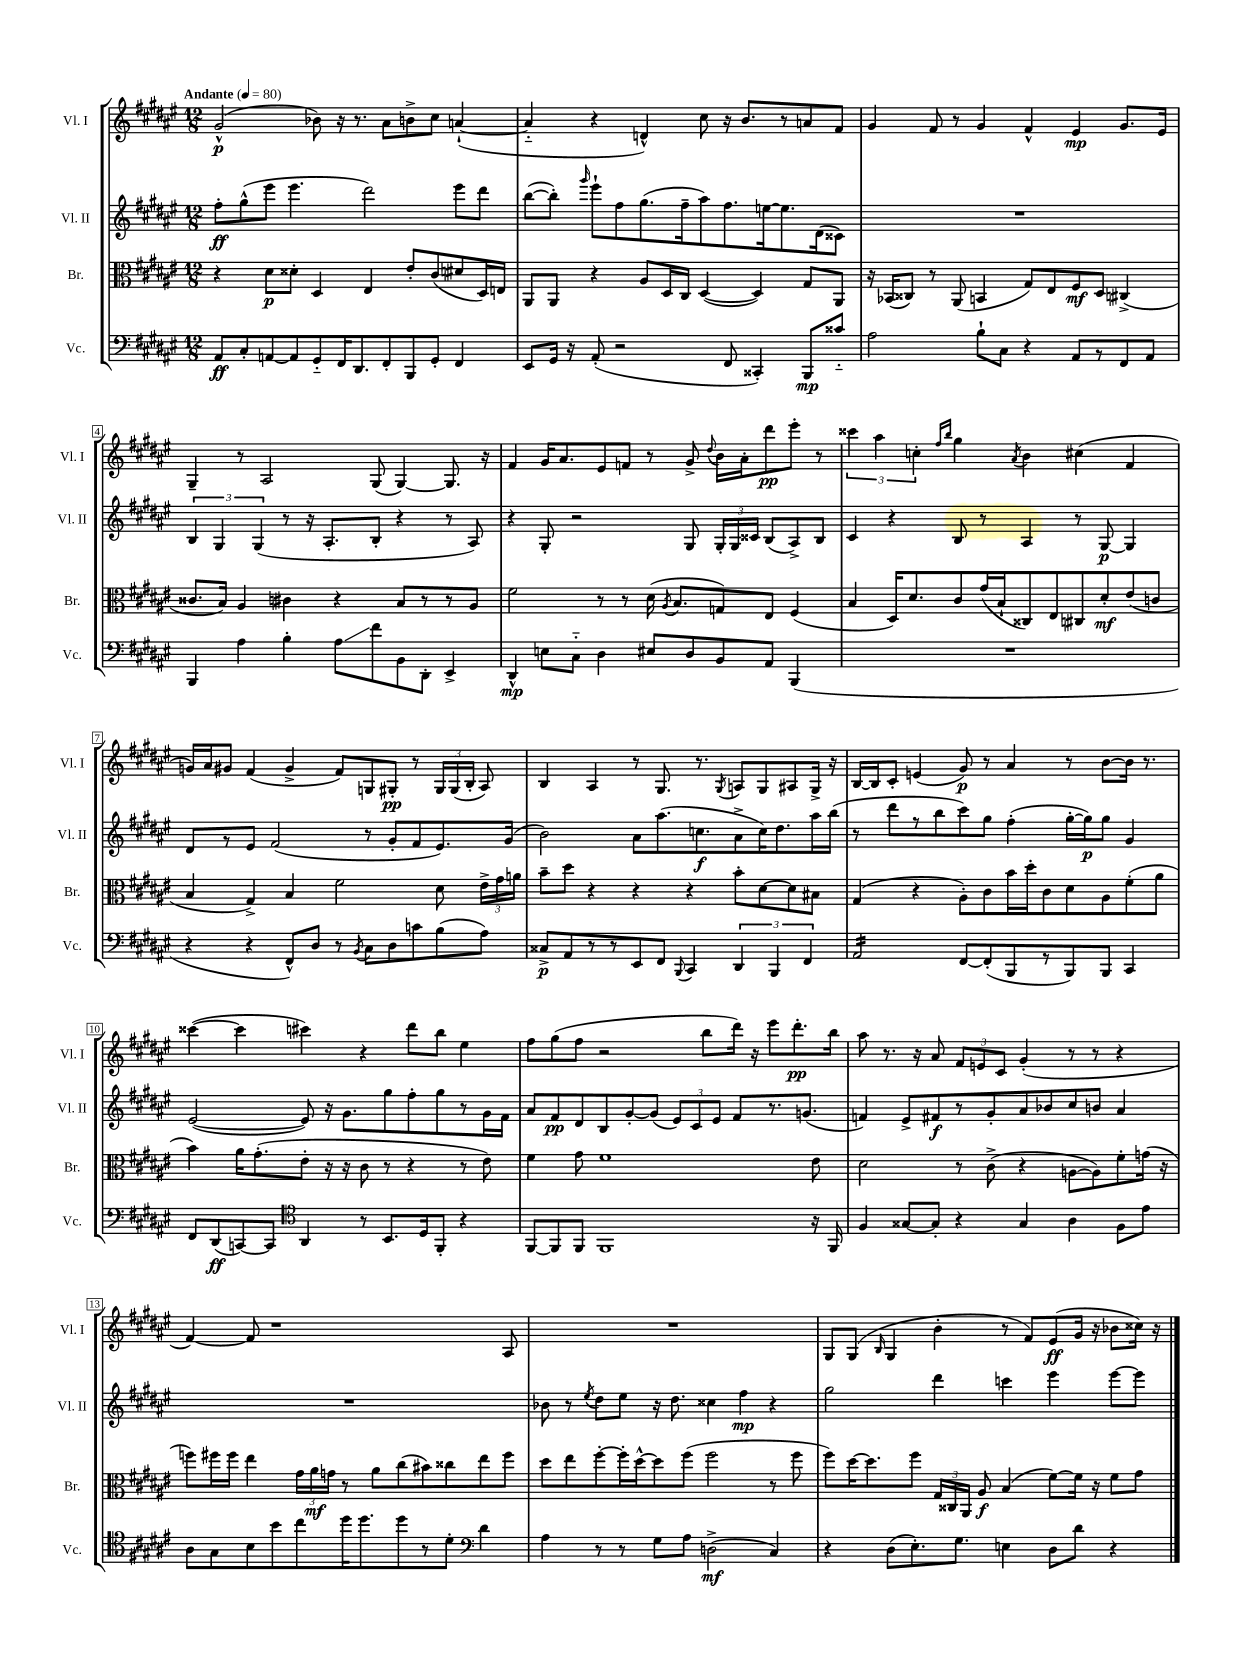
<<
\new StaffGroup <<
\new Staff = "s0" \with { instrumentName = "Vl. I" shortInstrumentName = "Vl. I" } {
    \clef treble \key fis \major \numericTimeSignature \time 12/8 \tempo "Andante" 4 = 80
    \autoBeamOff gis'2-^\p( bes'8) r16 r8. ais'8[ b'8-> cis''8] a'4~-!( |
    a'4-_ r4 d'4-^) cis''8 r16 b'8.[ r8 a'8 fis'8] |
    gis'4 fis'8 r8 gis'4 fis'4-^ eis'4\mp gis'8.[ eis'16] |
    gis4-- r8 ais2 gis8( gis4~) gis8. r16 |
    fis'4 gis'16[ ais'8. eis'8 f'8] r8 gis'8-> \appoggiatura { dis''8 } b'16[ ais'16-. dis'''8\pp eis'''8]-. r8 |
    \tuplet 3/2 { cisis'''4 ais''4 c''4-. } \grace { fis''16[ b''16] } gis''4 \acciaccatura { ais'8 } b'4 cis''4( fis'4 |
    g'16[) ais'16 gis'8] fis'4( gis'4-> fis'8[) g8 gis8]-.\pp r8 \tuplet 3/2 { gis16[ gis16( b16]-. } ais8) |
    b4 ais4 r8 gis8. r8. \acciaccatura { gis8 } a8[ gis8 ais8 gis16]-> r16 |
    b16[~ b16 cis'8]-. e'4( gis'8\p) r8 ais'4 r8 b'8[~ b'16] r8. |
    cisis'''4~( cisis'''4 cis'''4) r4 dis'''8[ b''8] eis''4 |
    fis''8[ gis''8( fis''8] r2 b''8[ dis'''16]) r16 eis'''8[ dis'''8.-.\pp b''16] |
    ais''8 r8. r16 ais'8 \tuplet 3/2 { fis'8[ e'8 cis'8] } gis'4-.( r8 r8 r4 |
    fis'4~) fis'8 r1 ais8 |
    R1. |
    gis8[ gis8]( \grace { b16 } gis4 b'4-. r8 fis'8[) eis'8\ff( gis'16] r16 bes'8[ cisis''16]) r16 \bar "|." |
}
\new Staff = "s1" \with { instrumentName = "Vl. II" shortInstrumentName = "Vl. II" } {
    \clef treble \key fis \major \numericTimeSignature \time 12/8
    \autoBeamOff fis''8[-.\ff gis''8-^( eis'''8] eis'''4. dis'''2) eis'''8[ dis'''8] |
    b''8[~( b''8]-.) \grace { gis'''16 } eis'''8[-! fis''8 gis''8.( fis''16-- ais''8) fis''8. e''16~ e''8. dis'16( cisis'8]) |
    R1. |
    \tuplet 3/2 { b4 gis4 gis4( } r8 r16 ais8.[-. b8]-. r4 r8 ais8) |
    r4 gis8-. r2 gis8 \tuplet 3/2 { gis16[-. gis16 cisis'16] } b8[( ais8->) b8] |
    cis'4 r4 b8 r8 ais4 r8 gis8~\p gis4 |
    dis'8[ r8 eis'8] fis'2( r8 gis'8[-. fis'8 eis'8.) gis'16]( |
    b'2) ais'8[ ais''8.( c''8.\f ais'8-> c''16) dis''8. ais''16 b''16]( |
    r8 dis'''8[ r8 b''8 cis'''8) gis''8] fis''4-.( gis''16[~-. gis''16\p) gis''8] gis'4 |
    eis'2~( eis'8) r16 gis'8.[ gis''8 fis''8-. gis''8 r8 gis'16 fis'16] |
    ais'8[ fis'8\pp dis'8 b8 gis'8~-. gis'8]( \tuplet 3/2 { eis'8[) cis'8 eis'8] } fis'8[ r8. g'8.]( |
    f'4) eis'8[-> fis'8\f r8 gis'8-. ais'8 bes'8 cis''8 b'8] ais'4 |
    R1. |
    bes'8 r8 \acciaccatura { eis''8 } dis''8[ eis''8] r16 dis''8. cisis''4 fis''4\mp r4 |
    gis''2 dis'''4 c'''4 eis'''4 eis'''8[~ eis'''8] \bar "|." |
}
\new Staff = "s2" \with { instrumentName = "Br." shortInstrumentName = "Br." } {
    \clef alto \key fis \major \numericTimeSignature \time 12/8
    \autoBeamOff r4 dis'8[\p disis'8]-. dis4 eis4 eis'8[-. cis'8( dis'8 dis16) e16] |
    ais,8[ ais,8] r4 ais8[ dis16 cis16] dis4~( dis4) gis8[ ais,8] |
    r16 bes,16[( cisis8]) r8 ais,8( b,4 gis8[) eis8 fis8\mf dis8] cis4->( |
    cisis'8.[ b16]) ais4 cis'4 r4 b8[ r8 r8 ais8] |
    fis'2 r8 r8 dis'16( \acciaccatura { ais8 } b8.[ g8) eis8] fis4( |
    b4 dis16[) dis'8. cis'8 gis'16( b16-! cisis8) eis8 cis8 dis'8-.\mf eis'8( c'8] |
    b4 gis4->) b4 fis'2 dis'8 \tuplet 3/2 { eis'16[-> gis'16 a'16] } |
    b'8[-- dis''8] r4 r4 r4 b'8[-. dis'8~ dis'8 bis8] |
    gis4( r4 ais8[-.) cis'8 b'16 dis''16-. cis'8 dis'8 ais8 fis'8-.( ais'8] |
    b'4) ais'16[ gis'8.-.( eis'8]-. r16 r16 cis'8 r8 r4 r8 eis'8) |
    fis'4 gis'8 fis'1 eis'8 |
    dis'2 r8 cis'8->( r4 a8[~ a8) fis'8-. g'16]( r16 |
    f''8[) fis''16 fis''16] eis''4 \tuplet 3/2 { gis'16[ ais'16\mf g'16] } r8 ais'8[ cis''8( bis'8) cisis''8 eis''8 fis''8] |
    dis''8[ eis''8 fis''8~-. fis''16-. dis''16~-^ dis''8 fis''8]( fis''2 r8 fis''8 |
    fis''8[) dis''16~ dis''8. fis''8] \tuplet 3/2 { gis16[ cisis16 ais,16] } ais8\f b4( fis'8[~) fis'16] r16 fis'8[ gis'8] \bar "|." |
}
\new Staff = "s3" \with { instrumentName = "Vc." shortInstrumentName = "Vc." } {
    \clef bass \key fis \major \numericTimeSignature \time 12/8
    \autoBeamOff ais,8[\ff cis8-. a,8~ a,8 gis,8-_ fis,16 dis,8. fis,8-. b,,8 gis,8]-. fis,4 |
    eis,8[ gis,16] r16 ais,8-.( r2 fis,8 cisis,4-.) b,,8[\mp cisis'8]-_ |
    ais2 b8[-! cis8] r4 ais,8[ r8 fis,8 ais,8] |
    b,,4 ais4 b4-. ais8[\glissando fis'8 b,8 dis,8]-. eis,4-> |
    dis,4-^\mp e8[ cis8]-_ dis4 eis8[ dis8 b,8 ais,8] b,,4( |
    R1. |
    r4 r4 fis,8[-^) dis8] r8 \acciaccatura { b,8 } cis8[ dis8 c'8 b8( ais8]) |
    cisis8[->\p ais,8 r8 r8 eis,8 fis,8] \appoggiatura { b,,8 } cis,4 \tuplet 3/2 { dis,4 b,,4 fis,4 } |
    ais,2:16 fis,8[~ fis,8-.( b,,8 r8 b,,8) b,,8] cis,4 |
    fis,8[ dis,8\ff( c,8~) c,8] \clef tenor ais,4 r8 b,8.[ dis16 fis,8]-. r4 |
    fis,8[~ fis,8 fis,8] fis,1 r16 fis,16 |
    fis4 gisis8[~ gisis8]-. r4 gisis4 ais4 fis8[ eis'8] |
    ais8[ gis8 b8 b'8 cis''8 dis''16 dis''8. dis''8 r8 dis'8]-. \clef bass dis'4 |
    ais4 r8 r8 gis8[ ais8] d2->\mf( cis4) |
    r4 dis8[( eis8.-.) gis8.] e4 dis8[ dis'8] r4 \bar "|." |
}
>>
>>
\layout { \context { \Score \override BarNumber.stencil = #(make-stencil-boxer 0.1 0.3 ly:text-interface::print) } }
